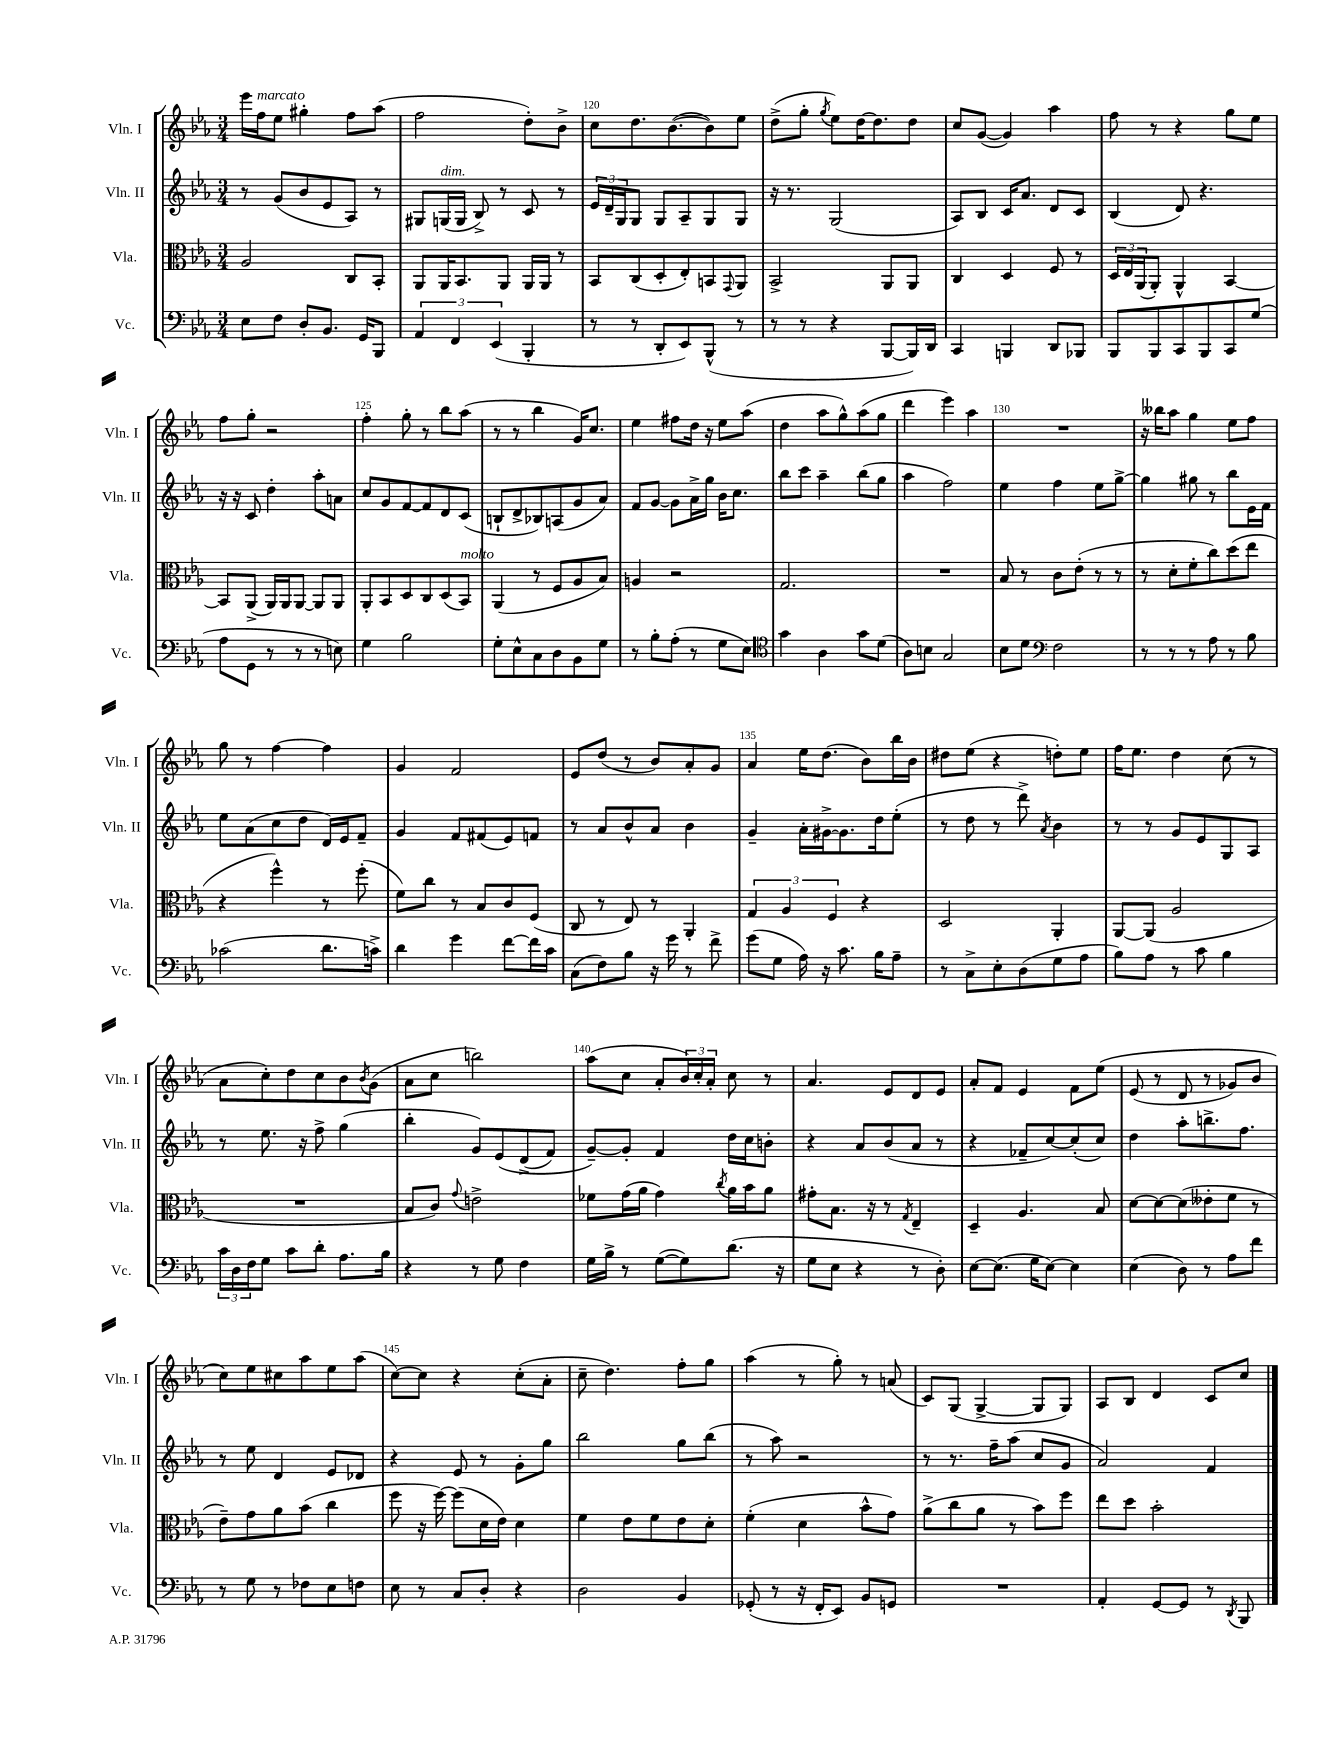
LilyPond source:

<<
\new StaffGroup <<
\new Staff = "s0" \with { instrumentName = "Vln. I" shortInstrumentName = "Vln. I" } {
    \clef treble \key ees \major \numericTimeSignature \time 3/4
    ees'''16 f''16^\markup { \italic "marcato" } ees''8 gis''4-. f''8 aes''8( |
    f''2 d''8-.) bes'8-> |
    c''8 d''8. bes'8.~( bes'8) ees''8 |
    d''8->( g''8-. \acciaccatura { g''8 } ees''8) d''16~ d''8. d''8 |
    c''8 g'8~( g'4) aes''4 |
    f''8 r8 r4 g''8 ees''8 |
    f''8 g''8-. r2 |
    f''4-. g''8-. r8 bes''8 aes''8( |
    r8 r8 bes''4 g'16) c''8. |
    ees''4 fis''8 d''16 r16 ees''8 aes''8( |
    d''4 aes''8 g''8-^) aes''8( g''8 |
    d'''4 ees'''4) aes''4 |
    R2. |
    r16 beses''16 aes''8 g''4 ees''8 f''8 |
    g''8 r8 f''4~ f''4 |
    g'4 f'2 |
    ees'8 d''8( r8 bes'8) aes'8-. g'8 |
    aes'4 ees''16 d''8.( bes'8) bes''16 bes'16 |
    dis''8 ees''8( r4 d''8-.) ees''8 |
    f''16 ees''8. d''4 c''8( r8 |
    aes'8 c''8-.) d''8 c''8 bes'8 \acciaccatura { bes'8 } g'8( |
    aes'8 c''8 b''2) |
    aes''8( c''8 aes'8-. \tuplet 3/2 { bes'16) c''16-. aes'16-. } c''8 r8 |
    aes'4. ees'8 d'8 ees'8 |
    aes'8-. f'8 ees'4 f'8 ees''8\( |
    ees'8( r8 d'8 r8 ges'8) bes'8 |
    c''8\) ees''8 cis''8 aes''8 ees''8 aes''8( |
    c''8~) c''8 r4 c''8-.( aes'8-. |
    c''8-- d''4.) f''8-. g''8 |
    aes''4( r8 g''8-.) r8 a'8( |
    c'8) g8( g4~-> g8 g8) |
    aes8 bes8 d'4 c'8 c''8 \bar "|." |
}
\new Staff = "s1" \with { instrumentName = "Vln. II" shortInstrumentName = "Vln. II" } {
    \clef treble \key ees \major \numericTimeSignature \time 3/4
    r8 g'8( bes'8 ees'8 aes8) r8 |
    gis8 g16^\markup { \italic "dim." }( g16 bes8->) r8 c'8 r8 |
    \tuplet 3/2 { ees'16 d'16-- g16 } g8 g8 aes8-- g8 g8 |
    r16 r8. g2( |
    aes8) bes8 c'16 aes'8. d'8 c'8 |
    bes4( d'8) r4. |
    r16 r16 c'8 d''4-. aes''8-. a'8 |
    c''8 g'8 f'8~ f'8 d'8 c'8( |
    b8-! d'8-> bes8) a8( g'8 aes'8) |
    f'8 g'8~ g'8 aes'16-> g''16 bes'16 c''8. |
    bes''8 c'''8 aes''4-- bes''8( g''8 |
    aes''4 f''2) |
    ees''4 f''4 ees''8 g''8~-> |
    g''4 gis''8 r8 bes''8 ees'16 f'16 |
    ees''8 aes'8( c''8 d''8 d'16) ees'16 f'8-- |
    g'4 f'8 fis'8( ees'8) f'8 |
    r8 aes'8 bes'8-^ aes'8 bes'4 |
    g'4-- aes'16-. gis'16~-> gis'8. d''16 ees''8-.( |
    r8 d''8 r8 d'''8->) \acciaccatura { aes'8 } bes'4 |
    r8 r8 g'8 ees'8 g8 aes8 |
    r8 ees''8. r16 f''8-> g''4( |
    bes''4-. g'8) ees'8\( d'8->( f'8) |
    g'8~--\) g'8-. f'4 d''16 c''16 b'8-. |
    r4 aes'8 bes'8( aes'8 r8 |
    r4 fes'8-- c''8~) c''8-.( c''8) |
    d''4 aes''8-. b''8.-> f''8. |
    r8 ees''8 d'4 ees'8 des'8 |
    r4 ees'8 r8 g'8-. g''8 |
    bes''2 g''8 bes''8( |
    r8 aes''8) r2 |
    r8 r8. f''16-- aes''8( c''8 g'8 |
    aes'2) f'4 \bar "|." |
}
\new Staff = "s2" \with { instrumentName = "Vla." shortInstrumentName = "Vla." } {
    \clef alto \key ees \major \numericTimeSignature \time 3/4
    aes2 c8 bes,8-. |
    aes,8 aes,16 bes,8. aes,8 aes,16 aes,16 r8 |
    bes,8 c8( d8-. ees8-.) b,8 \appoggiatura { g,8 } aes,8 |
    bes,2-> aes,8 aes,8 |
    c4 d4 f8 r8 |
    \tuplet 3/2 { d16 ees16 aes,16( } aes,8-.) aes,4-^ bes,4~ |
    bes,8 aes,8->( aes,16) aes,16 aes,8~ aes,8 aes,8 |
    aes,8-. bes,8 d8 c8 d8( bes,8^\markup { \italic "molto" }) |
    aes,4( r8 f8 aes8 bes8) |
    a4 r2 |
    g2. |
    R2. |
    bes8 r8 c'8 ees'8-.( r8 r8 |
    r8 d'8-. f'8-. c''8) d''8( ees''8 |
    r4 f''4-^) r8 f''8-.( |
    f'8) c''8 r8 bes8 c'8 f8( |
    c8 r8 ees8) r8 aes,4-. |
    \tuplet 3/2 { g4 aes4 f4 } r4 |
    d2 aes,4-. |
    aes,8~ aes,8( aes2 |
    R2. |
    bes8 c'8) \appoggiatura { g'8 } e'2-> |
    fes'8 g'16( aes'16 g'4) \acciaccatura { c''8 } aes'16 bes'16 aes'8 |
    gis'8-. bes8. r16 r8 \acciaccatura { g8 } ees4-- |
    d4-- aes4. bes8 |
    d'8~ d'8~ d'8( eeses'8-. f'8 r8 |
    ees'8--) g'8 aes'8 bes'8( c''4 |
    f''8 r16 f''16~) f''8( d'16 ees'16) d'4 |
    f'4 ees'8 f'8 ees'8 d'8-. |
    f'4-.( d'4 bes'8-^ g'8) |
    aes'8->( c''8 aes'8 r8 bes'8) f''8 |
    ees''8 d''8 bes'2-. \bar "|." |
}
\new Staff = "s3" \with { instrumentName = "Vc." shortInstrumentName = "Vc." } {
    \clef bass \key ees \major \numericTimeSignature \time 3/4
    ees8 f8 d8-. bes,8. g,16 bes,,8 |
    \tuplet 3/2 { aes,4 f,4 ees,4( } bes,,4-. |
    r8 r8 d,8-. ees,8) bes,,8-^( r8 |
    r8 r8 r4 bes,,8~ bes,,16) d,16 |
    c,4 b,,4 d,8 bes,,8 |
    bes,,8 bes,,8 c,8 bes,,8 c,8 g8( |
    aes8 g,8 r8 r8 r8 e8) |
    g4 bes2 |
    g8-. ees8-^ c8 d8 bes,8 g8 |
    r8 bes8-. aes8-.( r8 g8 ees8) |
    \clef tenor g'4 aes4 g'8 d'8( |
    aes8) b8 g2 |
    bes8 d'8 \clef bass f2 |
    r8 r8 r8 aes8 r8 bes8 |
    ces'2( d'8. c'16->) |
    d'4 g'4 f'8~ f'16 c'16 |
    c8( f8) bes8 r16 g'16 r8 f'8-> |
    g'8( g8 aes16) r16 c'8. bes16 aes8-- |
    r8 c8-> ees8-. d8( g8 aes8 |
    bes8) aes8 r8 c'8 bes4 |
    \tuplet 3/2 { c'16 d16 f16 } g8 c'8 d'8-. aes8. bes16 |
    r4 r8 g8 f4 |
    g16 bes16-> r8 g8~( g8) d'8.( r16 |
    g8 ees8 r4 r8 d8-.) |
    ees8~ ees8.( g16 ees8~) ees4 |
    ees4( d8) r8 aes8 f'8 |
    r8 g8 r8 fes8 ees8 f8 |
    ees8 r8 c8 d8-. r4 |
    d2 bes,4 |
    ges,8-.( r8 r16 f,16-. ees,8) bes,8 g,8 |
    R2. |
    aes,4-. g,8~ g,8 r8 \acciaccatura { d,8 } bes,,8 \bar "|." |
}
>>
>>
\layout { \context { \Score currentBarNumber = #118 \override BarNumber.break-visibility = ##(#f #t #t) barNumberVisibility = #(every-nth-bar-number-visible 5) } }
